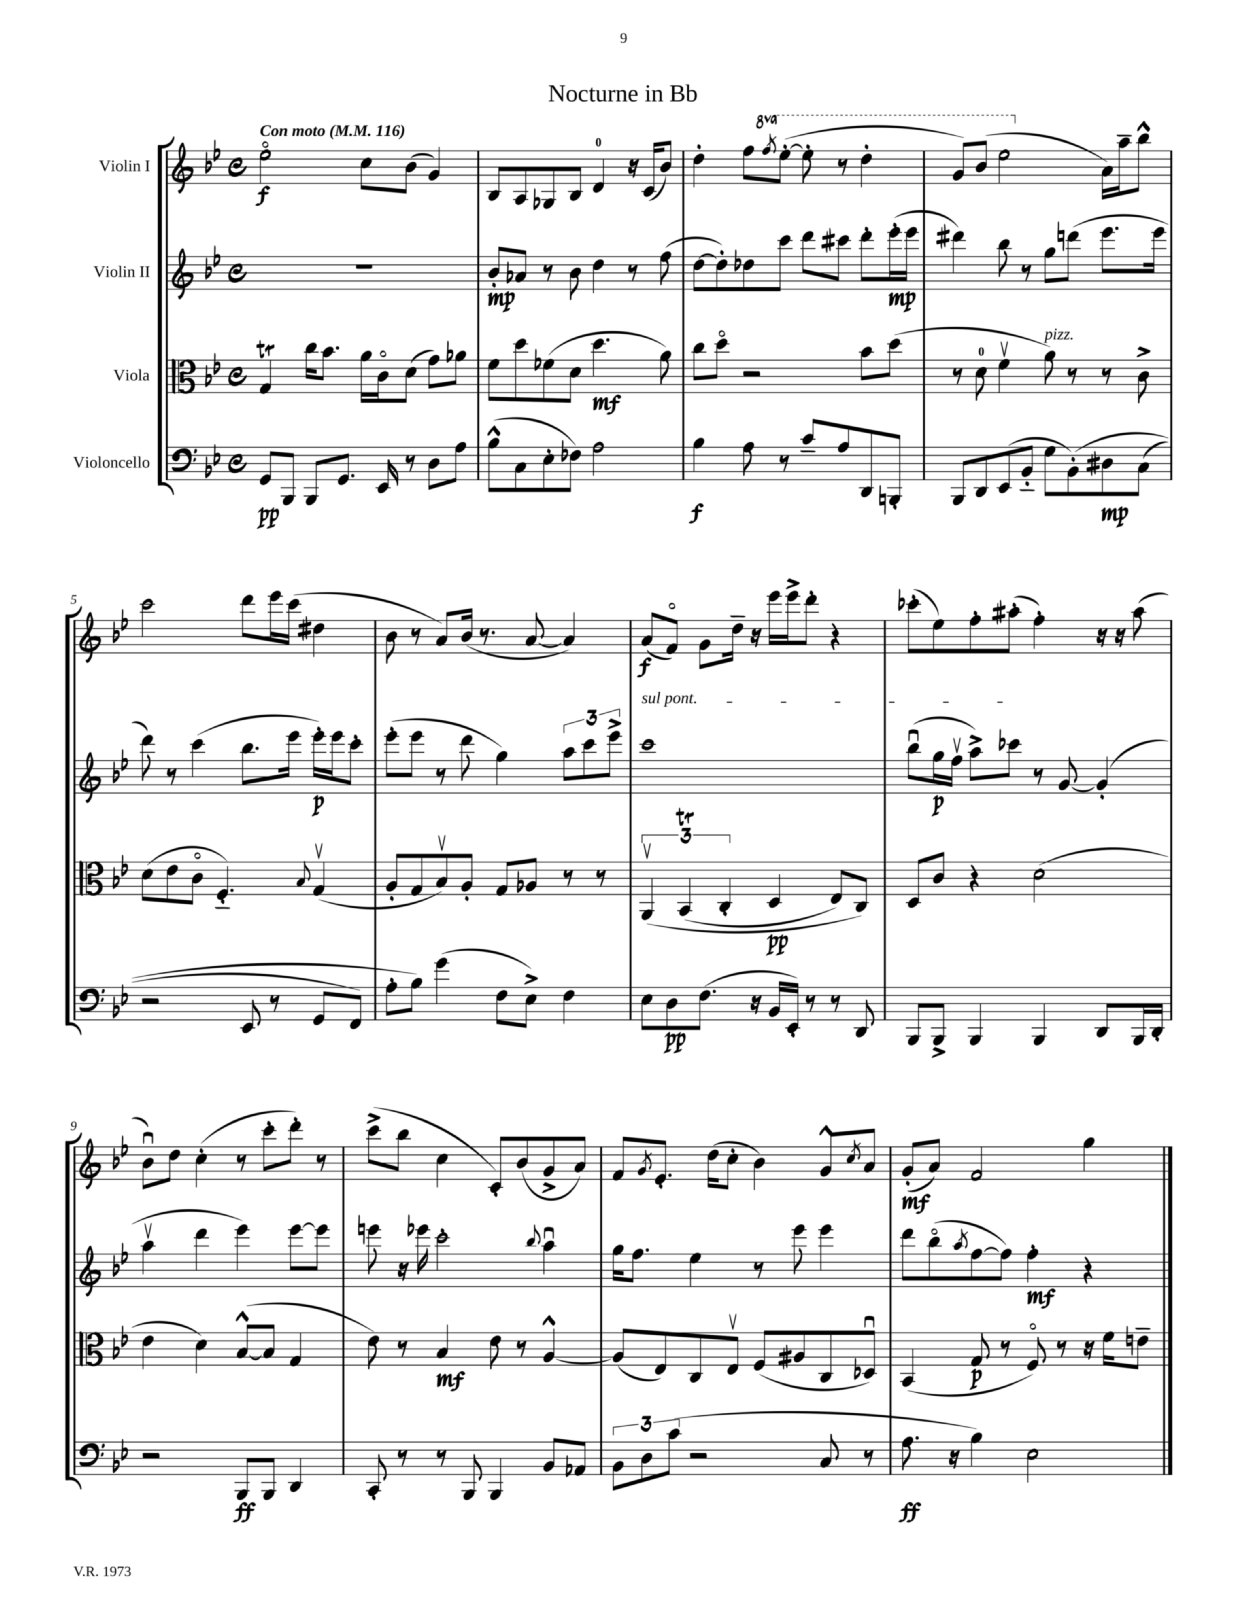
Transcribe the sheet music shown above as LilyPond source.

\header { title = "Nocturne in Bb" }
<<
\new StaffGroup <<
\new Staff = "s0" \with { instrumentName = "Violin I" } {
    \clef treble \key bes \major \defaultTimeSignature \time 4/4 \set Staff.ottavationMarkups = #ottavation-simple-ordinals \tempo "Con moto" 4 = 116
    ees''2\flageolet\f c''8 bes'8( g'4) |
    bes8 a8 ges8 bes8 d'4-0 r16 c'16( bes'8) |
    d''4-. f''8 \ottava #1 \acciaccatura { f'''8 } ees'''8~-.( ees'''8-. r8 d'''4-. |
    g''8) bes''8( ees'''2 \ottava #0 a'16) a''16-- bes''8-^ |
    c'''2 d'''8 ees'''16 c'''16( dis''4 |
    bes'8 r8 a'8) bes'16( r8. a'8~ a'4) |
    a'8\f( f'8\flageolet) g'8 d''16-- r16 ees'''16 ees'''16-> d'''8-. r4 |
    ces'''8-.( ees''8) f''8-. ais''8-.( f''4-.) r16 r16 ais''8( |
    bes'8\downbow) d''8 c''4-.( r8 c'''8-. d'''8-.) r8 |
    c'''8->( bes''8 c''4 c'8-.) bes'8( g'8-> a'8) |
    f'8 \acciaccatura { g'8 } ees'8.-. d''16( c''8-. bes'4) g'8-^ \acciaccatura { c''8 } a'8 |
    g'8-.\mf( a'8) f'2 g''4 \bar "|." |
}
\new Staff = "s1" \with { instrumentName = "Violin II" } {
    \clef treble \key bes \major \defaultTimeSignature \time 4/4
    R1 |
    bes'8-.\mp aes'8 r8 bes'8 d''4 r8 f''8( |
    d''8~ d''8-.) des''8 c'''8 d'''8 cis'''8 d'''8-. ees'''16-.\mp( ees'''16 |
    dis'''4) bes''8 r8 g''8 d'''8( ees'''8. ees'''16 |
    d'''8) r8 c'''4( bes''8. ees'''16 ees'''16-.\p) ees'''16 c'''8-. |
    ees'''8-.( ees'''8 r8 d'''8 g''4) \tuplet 3/2 { a''8 c'''8 ees'''8-> } |
    \once \override TextSpanner.bound-details.left.text = \markup { \italic "sul pont." } c'''1\startTextSpan |
    bes''8\downbow( g''16\p f''16\upbow a''8->) ces'''8\stopTextSpan r8 g'8~ g'4-.( |
    a''4\upbow d'''4 ees'''4) ees'''8~ ees'''8 |
    e'''8 r16 ees'''16 c'''2-. \appoggiatura { bes''8 } a''4\downbow |
    g''16 f''8. ees''4 r8 ees'''8 ees'''4 |
    d'''8 bes''8\flageolet( \acciaccatura { a''8 } f''8~ f''8) f''4-.\mf r4 \bar "|." |
}
\new Staff = "s2" \with { instrumentName = "Viola" } {
    \clef alto \key bes \major \defaultTimeSignature \time 4/4
    g4\trill c''16 bes'8. a'16 c'16\flageolet d'8( g'8) aes'8 |
    f'8 d''8 fes'8( d'8 d''4.\mf a'8) |
    c''8 d''8\flageolet r2 bes'8 d''8( |
    r8 d'8-0 f'4\upbow a'8^\markup { \italic "pizz." }) r8 r8 c'8-> |
    d'8( ees'8 c'8\flageolet f4.-_) \appoggiatura { bes8 } g4\upbow( |
    a8-. g8 bes8\upbow) a8-. g8 aes8 r8 r8 |
    \tuplet 3/2 { a,4\upbow\( bes,4\trill( c4-. } d4\pp ees8) c8\) |
    d8 c'8 r4 d'2( |
    ees'4 d'4) bes8~-^( bes8 g4 |
    ees'8) r8 bes4\mf ees'8 r8 a4~-^ |
    a8( ees8) c8 ees8\upbow f8( ais8 c8 des8\downbow) |
    bes,4( g8\p r8 f8\flageolet) r8 r16 f'16 e'8-- \bar "|." |
}
\new Staff = "s3" \with { instrumentName = "Violoncello" } {
    \clef bass \key bes \major \defaultTimeSignature \time 4/4
    g,8\pp bes,,8 bes,,8 g,8. ees,16 r8 d8 a8 |
    bes8-^( c8 ees8-. fes8) a2 |
    bes4\f a8 r8 c'8-- a8 d,8 b,,8-. |
    bes,,8 d,8 ees,8( bes,8-_ g8 bes,8-.)\( dis8\mp c8( |
    r2 ees,8 r8 g,8 f,8) |
    a8-. bes8\) g'4( f8 ees8->) f4 |
    ees8 d8\pp f8.( r16 bes,16 ees,16-.) r8 r8 d,8 |
    bes,,8 bes,,8-> bes,,4 bes,,4 d,8 bes,,16 d,16-. |
    r2 bes,,8\ff bes,,8 d,4 |
    c,8-. r8 r8 bes,,8 bes,,4 bes,8 aes,8 |
    \tuplet 3/2 { bes,8 d8 c'8( } r2 c8 r8 |
    a8.\ff r16 bes4) ees2 \bar "|." |
}
>>
>>
